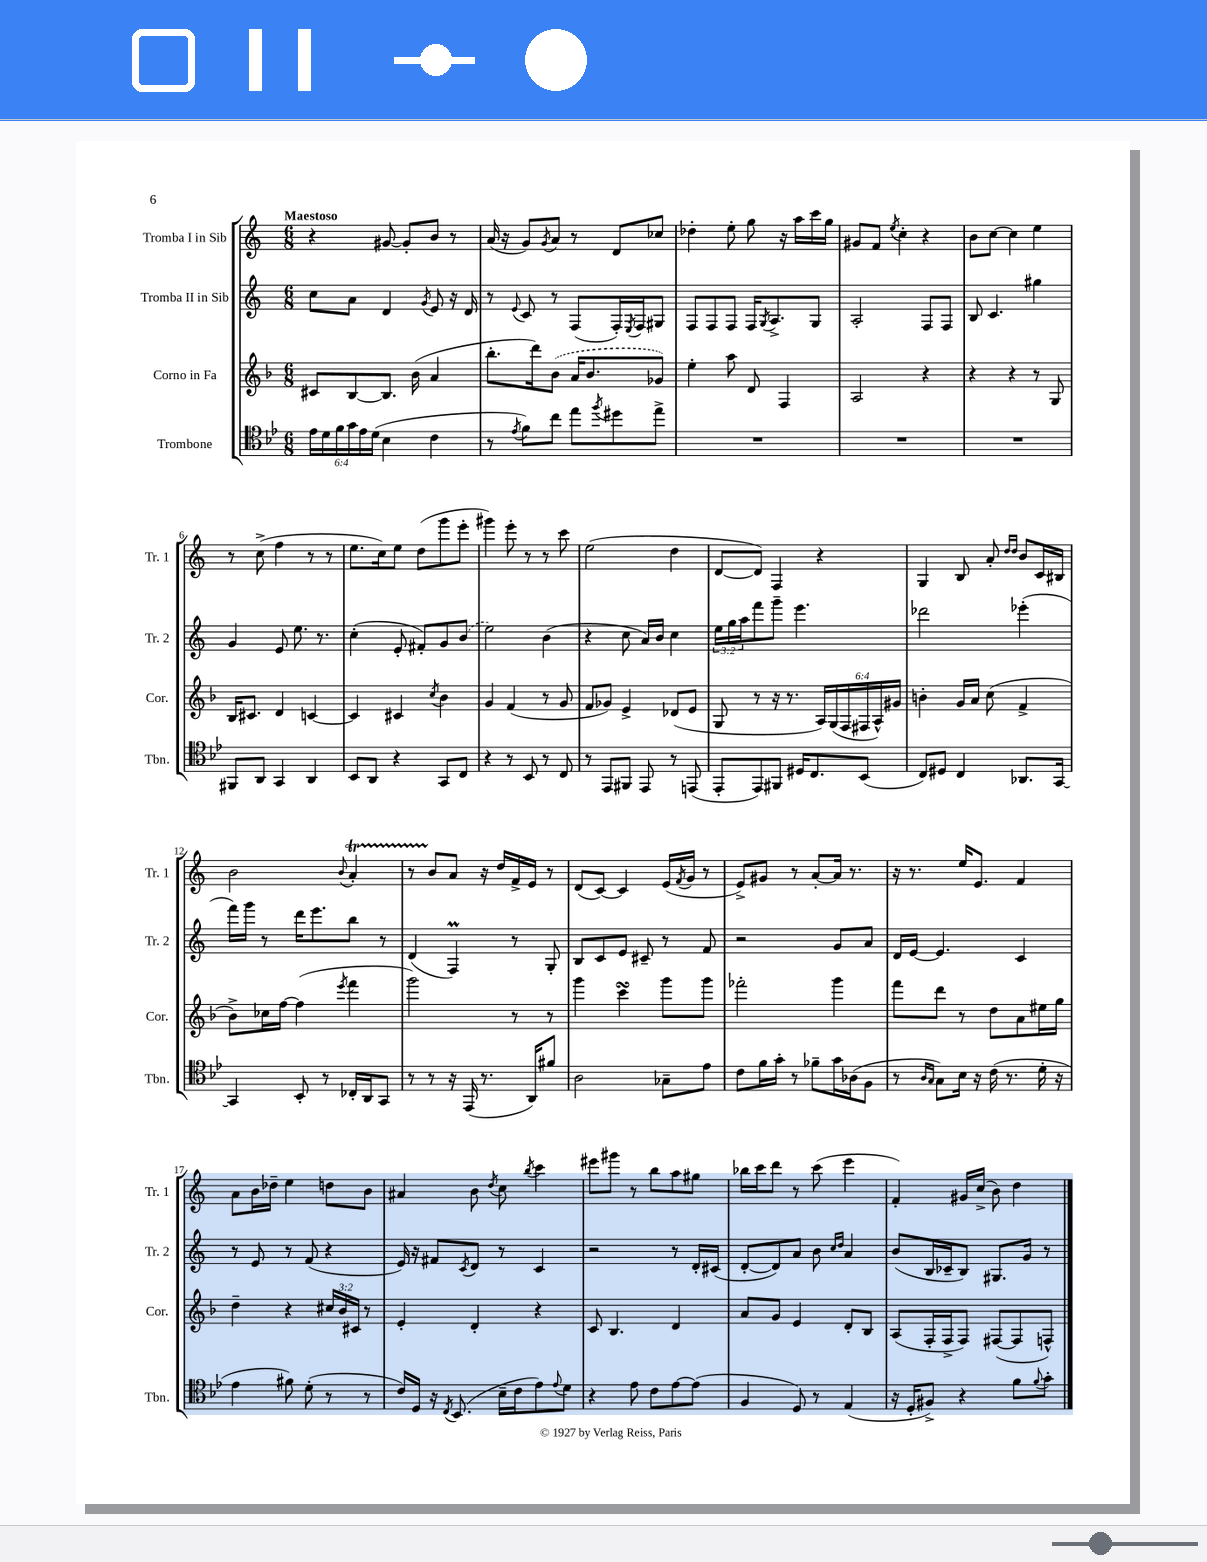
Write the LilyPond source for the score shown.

<<
\new StaffGroup <<
\new Staff = "s0" \with { instrumentName = "Tromba I in Sib" shortInstrumentName = "Tr. 1" } {
    \clef treble \key c \major \numericTimeSignature \time 6/8 \tempo "Maestoso"
    r4 gis'8~ gis'8-. b'8 r8 |
    a'16( r16 g'8) \acciaccatura { g'8 } a'8 r8 d'8 ces''8 |
    des''4-. e''8-. g''8 r16 a''16 c'''16 g''16 |
    gis'8 f'8 \acciaccatura { e''8 } c''4-. r4 |
    b'8 c''8~ c''4 e''4 |
    r8 c''8->( f''4 r8 r8 |
    e''8. c''16) e''8 d''8( g'''8 e'''8-. |
    gis'''4) e'''8-. r8 r8 c'''8 |
    e''2( d''4 |
    d'8~ d'8) f4 r4 |
    g4 b8 a'8-. \grace { d''16 d''16 } b'8 c'16 bis16 |
    b'2 \appoggiatura { b'8 } a'4-.\startTrillSpan |
    r8 b'8\stopTrillSpan a'8 r16 d''16 f'16-> e'16 r8 |
    d'8( c'8~) c'4 e'16( \acciaccatura { f'8 } g'16 r8 |
    e'8->) gis'8 r8 a'8~-. a'16 r8. |
    r16 r8. e''16 e'8. f'4 |
    a'8 b'16 des''16-- e''4 d''8 b'8 |
    ais'4 b'8 \acciaccatura { d''8 } c''8 \acciaccatura { b''8 } c'''4 |
    eis'''8 gis'''8 r8 b''8 a''8 gis''8 |
    bes''16 c'''16 d'''8 r8 c'''8( e'''4 |
    f'4-.) gis'16 c''16->( b'8) d''4 \bar "|." |
}
\new Staff = "s1" \with { instrumentName = "Tromba II in Sib" shortInstrumentName = "Tr. 2" } {
    \clef treble \key c \major \numericTimeSignature \time 6/8 \override Staff.TupletNumber.text = #tuplet-number::calc-fraction-text
    c''8 a'8 d'4 \acciaccatura { g'8 } e'8 r16 d'16 |
    r8 \appoggiatura { e'8 } c'8 r8 f8( f16-.) \acciaccatura { e8 } f16 gis8 |
    f8 f8 f8 f16 \acciaccatura { g8 } a8.-> g8 |
    a2-. f8 f8 |
    b8 c'4. gis''4 |
    g'4 e'8 e''8. r8. |
    c''4-.( e'8-. fis'8-.) g'8 \once \slurDashed b'8( |
    e''2) b'4( |
    r4 c''8 a'16) b'16 c''4 |
    \tuplet 3/2 { e''16 g''16 a''16 } f'''8 g'''8-- e'''4. |
    des'''2 ees'''4-.( |
    f'''16) g'''16 r8 d'''16 e'''8. b''8 r8 |
    d'4( f4\prall) r8 g8-. |
    b8 c'8 e'8 cis'8-- r8 f'8 |
    r2 g'8 a'8 |
    d'16 e'16~ e'4. c'4 |
    r8 e'8 r8 f'8( r4 |
    e'16) r16 fis'8 \acciaccatura { c'8 } d'8 r8 c'4 |
    r2 r8 d'16-. cis'16( |
    d'8~-. d'8) a'8 b'8 \grace { c''16 d''16 } a'4 |
    b'8( b16 ces'16-- b8) gis8. g'16 r8 \bar "|." |
}
\new Staff = "s2" \with { instrumentName = "Corno in Fa" shortInstrumentName = "Cor." } {
    \clef treble \key f \major \numericTimeSignature \time 6/8 \override Staff.TupletNumber.text = #tuplet-number::calc-fraction-text
    cis'8 bes8~ bes8. bes'16( a'4 |
    bes''8.-. d'''16) \once \slurDashed bes'8( a'16 bes'8. ges'8) |
    e''4-. a''8 d'8 f4 |
    a2 r4 |
    r4 r4 r8 g8 |
    bes16 cis'8. d'4 c'4~ |
    c'4 cis'4 \acciaccatura { c''8 } bes'4 |
    g'4 f'4( r8 g'8 |
    f'8 ges'8) e'4-> des'8( e'8 |
    g8 r8 r16 r8. \tuplet 6/4 { a16) g16( f16 fis16 a16-^) gis'16 } |
    b'4-. g'16 a'16 c''8( f'4-> |
    bes'8->) ces''16 f''16~ f''4( \acciaccatura { e'''8 } f'''4 |
    g'''2) r8 r8 |
    g'''4 c'''4\turn g'''8 g'''8 |
    fes'''2-. g'''4 |
    f'''8 d'''8 r8 d''8 a'8 eis''16 g''16 |
    d''4-- r4 \tuplet 3/2 { cis''16 bes'16 cis'16 } r8 |
    e'4-. d'4-. r4 |
    c'8 bes4. d'4 |
    a'8 g'8 e'4 d'8-. bes8 |
    a8( f16-. f16-> f8) fis8~( fis8 f8-^) \bar "|." |
}
\new Staff = "s3" \with { instrumentName = "Trombone" shortInstrumentName = "Tbn." } {
    \clef tenor \key bes \major \numericTimeSignature \time 6/8 \override Staff.TupletNumber.text = #tuplet-number::calc-fraction-text
    \tuplet 6/4 { ees'16 d'16 f'16 g'16 ees'16 d'16( } bes4 c'4 |
    r8 \acciaccatura { ees'8 } f'8) c''8 ees''8 \acciaccatura { f''8 } dis''8 ees''8-> |
    R2. |
    R2. |
    R2. |
    fis,8 a,8 g,4 a,4 |
    bes,8 a,8 r4 g,8 c8 |
    r4 r8 bes,8 r8 c8 |
    r8 ees,8 fis,8 ees,8 r8 e,8( |
    ees,8-. ees,8) fis,8 dis16 c8. bes,8( |
    c8) dis8 c4 aes,8. g,16~ |
    g,4 bes,8-. r8 ces16-. a,16 g,8 |
    r8 r8 r16 ees,16( r8. a,16) fis'8 |
    a2 ges8-- ees'8 |
    c'8 f'16 g'16-. r8 fes'8-- g'16 aes16( f8 |
    r8 \grace { a16 g16 } g8) bes16 r16 c'16( r8. d'16-. r16 |
    ees'4 fis'8) d'8-.( r8 r8 |
    c'16) d16 r16 \acciaccatura { c8 } bes,8.( bes16-- c'16 ees'8) \appoggiatura { ees'8 } d'8 |
    r4 ees'8 c'8 ees'8~ ees'8( |
    f4 d8) r8 ees4( |
    r16 d16-. fis8->) r4 f'8 \appoggiatura { f'8 } g'8-. \bar "|." |
}
>>
>>
